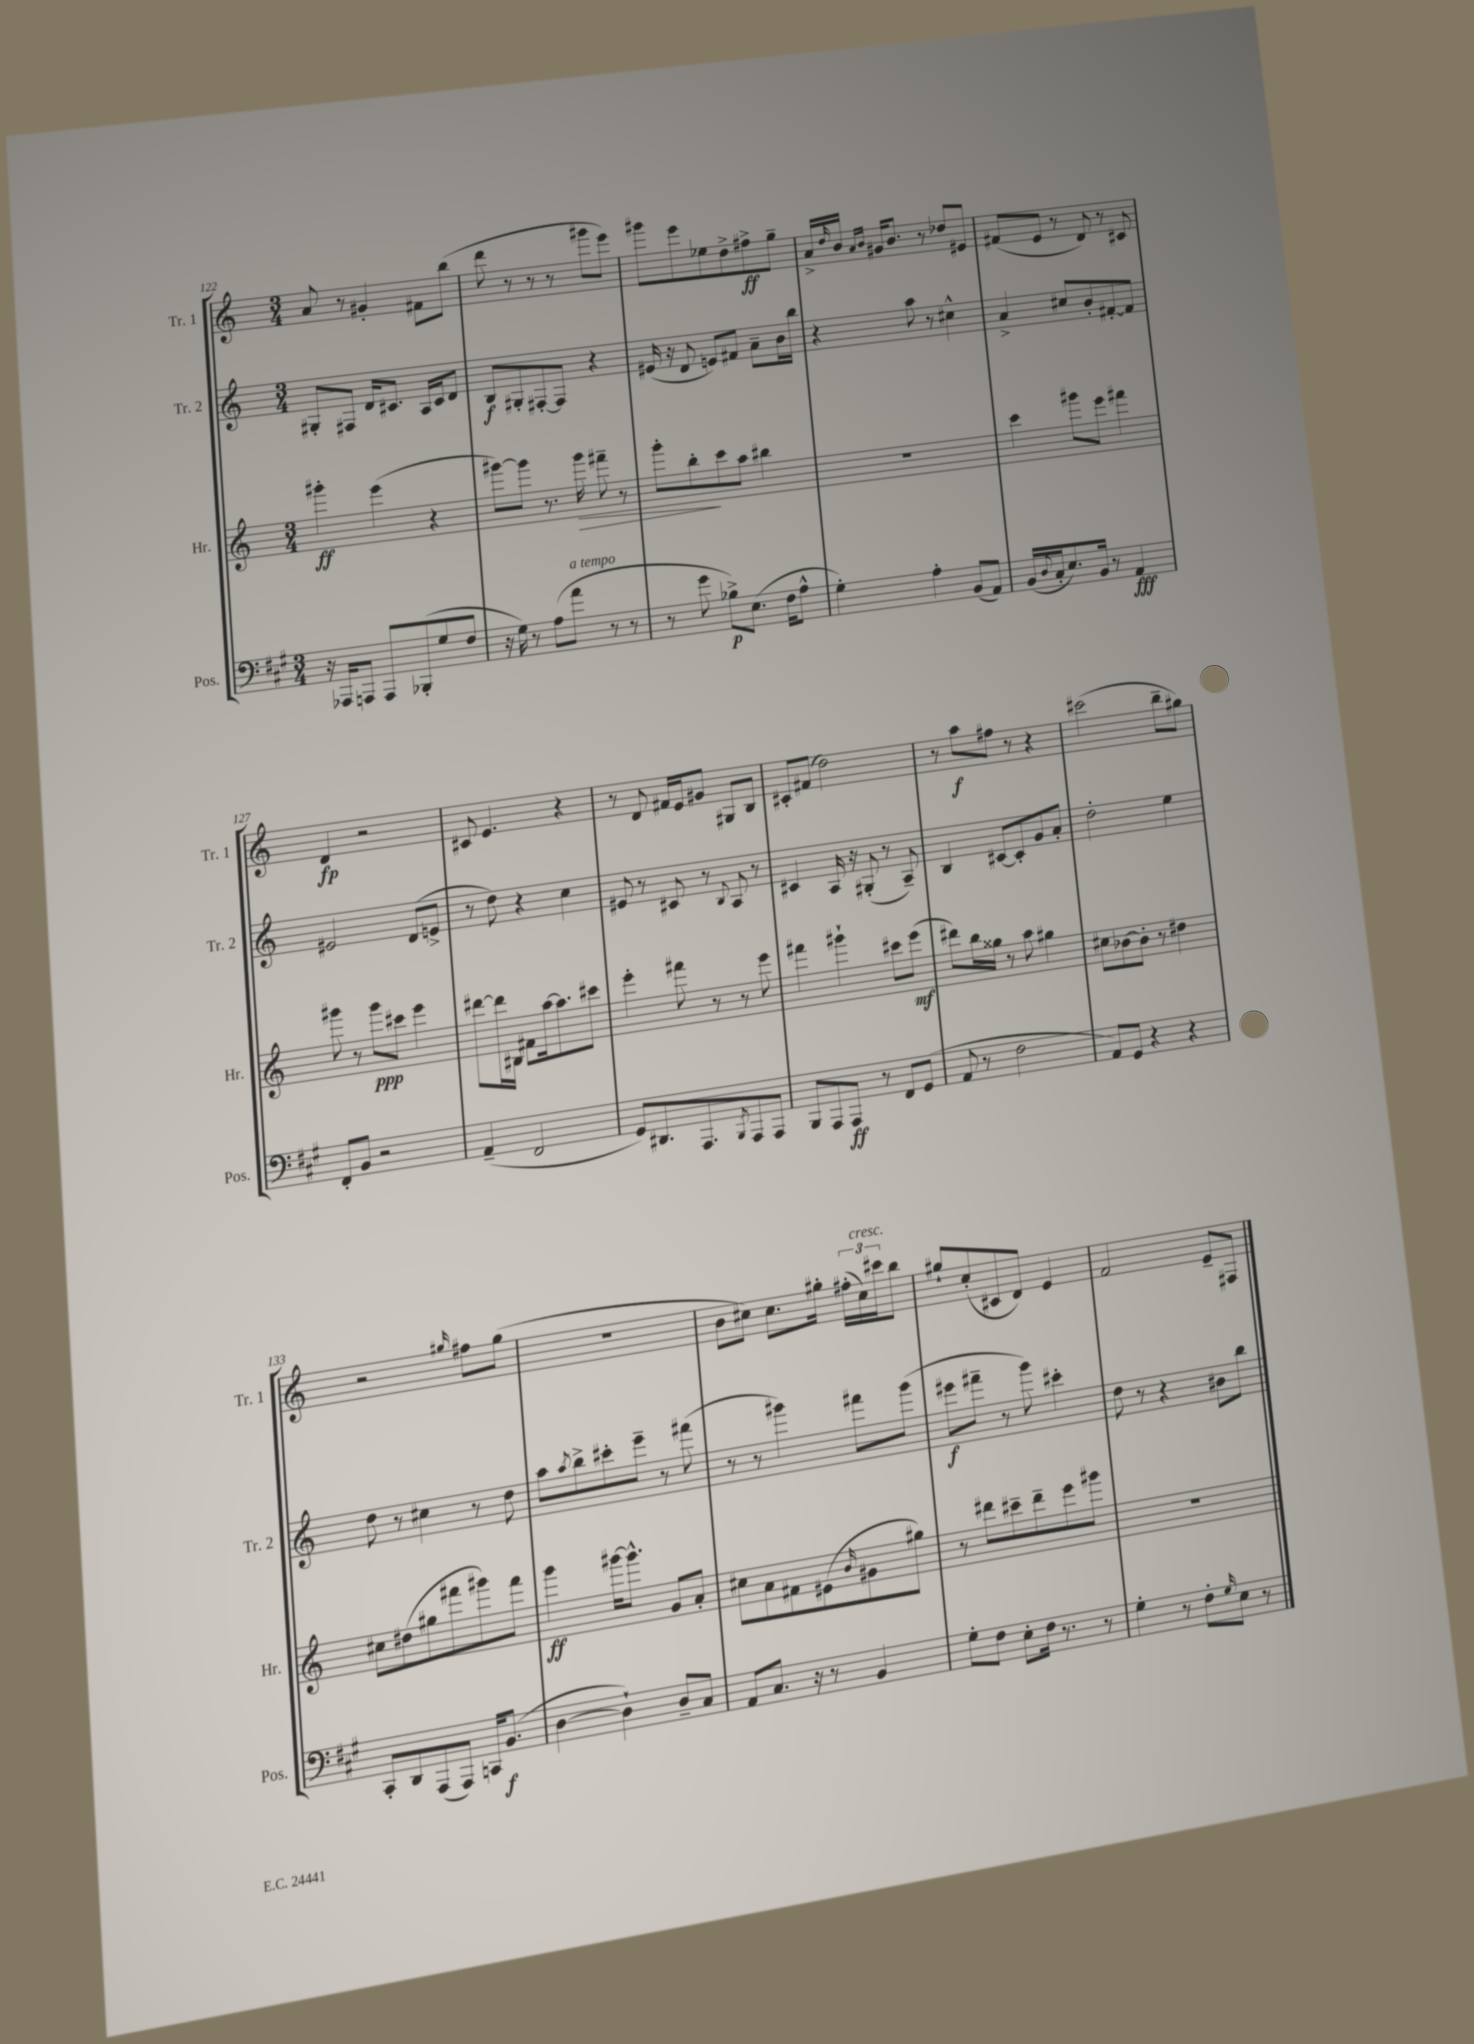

**kern	**dynam	**kern	**dynam	**kern	**dynam	**kern	**dynam
*part4	*part4	*part3	*part3	*part2	*part2	*part1	*part1
*staff4	*staff4	*staff3	*staff3	*staff2	*staff2	*staff1	*staff1
*I"Pos.	*	*I"Hr.	*	*I"Tr. 2	*	*I"Tr. 1	*
*I'Pos.	*	*I'Hr.	*	*I'Tr. 2	*	*I'Tr. 1	*
*clefF4	*	*clefG2	*	*clefG2	*	*clefG2	*
*k[f#c#g#]	*	*k[]	*	*k[]	*	*k[]	*
*M3/4	*	*M3/4	*	*M3/4	*	*M3/4	*
=122	=122	=122	=122	=122	=122	=122	=122
16r	.	4ggg#X'\	ff	8G#X'/L	.	8a/	.
16AAA-X/KL	.	.	.	.	.	.	.
8AAAn/J	.	.	.	8F#X/J	.	8r	.
8AAA/L	.	(4eee\	.	16d/KL	.	4g#X'/	.
.	.	.	.	8.c#X/J	.	.	.
(8BBB-X'/	.	.	.	.	.	.	.
8G#/	.	4r	.	16A/LL	.	8f#X\L	.
.	.	.	.	16c#/J	.	.	.
8F#/J	.	.	.	8d/J	.	(8bb\J	.
=123	=123	=123	=123	=123	=123	=123	=123
16r	.	[8ggg#X\L)	.	8B/L	f	8ddd\	.
16G#\)	.	.	.	.	.	.	.
8r	.	8ggg#\J]	.	8G#X'/	.	8r	.
(8A\L	.	8.r	.	[8F#X'/	.	8r	.
!LO:TX:a:i:t=a tempo	!	!	!	!	!	!	!
8a\J	.	.	.	8F#/J]	.	8r	.
!	!	!	!LO:HP:b	!	!	!	!
.	.	16ggg#\	>	.	.	.	.
8r	.	8fff#X~\	.	4r	.	8ggg#X\L	.
8r	.	8r	.	.	.	8eee\J)	.
=124	=124	=124	=124	=124	=124	=124	=124
8r	.	8ggg'\L	.	(16e#X/	.	8ggg#X\L	.
.	.	.	.	16r	.	.	.
8g#\	.	8bb'\	.	8d/	.	8eee\	.
8B-X^\L)	p	8ccc\	]	8en/L)	.	8ee-X\	.
(8.E\J	.	8aa\J	.	8f#X/J	.	8dd^\	.
.	.	4bb#X\	.	8a~\L	.	8ff#X^\	ff
16F#\KL	.	.	.	.	.	.	.
8A^^\J	.	.	.	16b\L	.	8gg~\J	.
.	.	.	.	16bb\JJ	.	.	.
=125	=125	=125	=125	=125	=125	=125	=125
4G#'\)	.	2.r	.	4r	.	16a^/LL	.
.	.	.	.	.	.	16qqdd/	.
.	.	.	.	.	.	16b/JJ	.
.	.	.	.	.	.	16qqa/LL	.
.	.	.	.	.	.	16qqb/JJ	.
.	.	.	.	.	.	16g#X/KL	.
.	.	.	.	.	.	8.b/J	.
4A'\	.	.	.	8aa\	.	.	.
.	.	.	.	8r	.	8r	.
(8BB/L	.	.	.	4cc#X^^\	.	8dd-X/L	.
8AA/J)	.	.	.	.	.	8e#X/J	.
=126	=126	=126	=126	=126	=126	=126	=126
(16BB/LL	.	4ccc\	.	4a^/	.	(8f#X/L	.
8qqD/	.	.	.	.	.	.	.
16C#'/J	.	.	.	.	.	.	.
8.E/)	.	.	.	.	.	8e/J	.
.	.	8ggg#X\L	.	8cc#X/L	.	8r	.
16BB/Jk	.	.	.	.	.	.	.
8r	.	8eee\J	.	8b'/	.	8d/)	.
4AA/	fff	4fff#X\	.	[8f#X'/	.	8r	.
.	.	.	.	8f#/J]	.	8c#X/	.
!!LO:LB:g=z
=127	=127	=127	=127	=127	=127	=127	=127
8FF#'/L	.	8ggg#X\	.	2e#X/	.	4d/	fp
8BB/J	.	8r	.	.	.	.	.
2r	.	8ggg#\L	ppp	.	.	2r	.
.	.	8ccc#X\J	.	.	.	.	.
.	.	4eee\	.	(8d/L	.	.	.
.	.	.	.	8en^/J	.	.	.
=128	=128	=128	=128	=128	=128	=128	=128
(4AA~/	.	[8ddd#X\L	.	8r	.	8c#X/	.
.	.	16ddd#\L]	.	8dd\)	.	4.e/	.
.	.	16B#X\JJ	.	.	.	.	.
2FF#/	.	8f#X\L	.	4r	.	.	.
.	.	[16aa\k	.	.	.	.	.
.	.	8.aa\]	.	.	.	.	.
.	.	.	.	4cc\	.	4r	.
.	.	8ccc#X\J	.	.	.	.	.
=129	=129	=129	=129	=129	=129	=129	=129
8GG#/L)	.	4eee'\	.	8e#X/	.	8r	.
8.DD#X/	.	.	.	8r	.	8d/	.
.	.	8fff#X\	.	8c#X/	.	16f#X/LL	.
8.AAA/	.	.	.	.	.	16e/J	.
.	.	8r	.	8r	.	8g#X/J	.
8qBBB/	.	.	.	8qqB/	.	.	.
8AAA/	.	8r	.	8A/	.	8G#X/L	.
8AAA/J	.	8eee\	.	8r	.	8B/J	.
=130	=130	=130	=130	=130	=130	=130	=130
8BBB/L	.	4fff#X\	.	4c#X/	.	8c#X'/L	.
8AAA/	.	.	.	.	.	(8f#X/J	.
8AAA/J	ff	4ggg#X`\	.	16A/	.	2dd\)	.
.	.	.	.	16r	.	.	.
8r	.	.	.	(8G#X'/	.	.	.
8FF#/L	.	8ccc#X\L	.	8r	.	.	.
(8GG#/J	.	(8eee\J	mf	8A~/)	.	.	.
=131	=131	=131	=131	=131	=131	=131	=131
8AA/	.	8ddd#X\L)	.	4B/	.	8r	.
8r	.	16bb\L	.	.	.	8aa\L	f
.	.	16gg##X\JJ	.	.	.	.	.
2F#\	.	8r	.	[8c#X/L	.	8ff#X\J	.
.	.	8aa\	.	8c#'/]	.	8r	.
.	.	4gg#X\	.	8g/	.	4r	.
.	.	.	.	8a'/J	.	.	.
=132	=132	=132	=132	=132	=132	=132	=132
8AA/L)	.	8cc#X\L	.	2dd'\	.	(2ccc#X\	.
8GG#/J	.	[8b-X\	.	.	.	.	.
4r	.	8b-'\J]	.	.	.	.	.
.	.	8r	.	.	.	.	.
4r	.	4dd#X\	.	4ee\	.	8bb~\L	.
.	.	.	.	.	.	8gg#X\J)	.
!!LO:LB:g=z
=133	=133	=133	=133	=133	=133	=133	=133
8CC#'/L	.	8cc#X\L	.	8dd\	.	2r	.
8DD/	.	(8dd#X\	.	8r	.	.	.
(8AAA/	.	8gg#X\	.	4cc#X\	.	.	.
8AAA/J)	.	8fff#X\	.	.	.	.	.
.	.	.	.	.	.	16qqgg#X/	.
16CCn/KL	.	8ggg#X\)	.	8r	.	8ff#X\L	.
(8.BB/J	f	.	.	.	.	.	.
.	.	8fff#\J	.	8dd\	.	(8gg#\J	.
=134	=134	=134	=134	=134	=134	=134	=134
[4D\	.	4ggg\	ff	8aa\L	.	2.r	.
.	.	.	.	8qaa/	.	.	.
.	.	.	.	8bb^\	.	.	.
4D`\])	.	[16ggg#X\KL	.	8ccc#X'\	.	.	.
.	.	8.ggg#^^\J]	.	.	.	.	.
.	.	.	.	8eee~\J	.	.	.
8D~/L	.	8g/L	.	8r	.	.	.
8C#/J	.	8a'/J	.	(8fff#X\	.	.	.
=135	=135	=135	=135	=135	=135	=135	=135
8AA/L	.	8cc#X\L	.	8r	.	8b\L	.
8.C#/J	.	8a\	.	8r	.	8cc#X\J)	.
.	.	8f#X\	.	4ggg#X\)	.	8.cc#\L	.
16r	.	.	.	.	.	.	.
8r	.	(8e#X\	.	.	.	.	.
.	.	.	.	.	.	16gg#X'\Jk	.
.	.	16qqb/	.	.	.	.	.
4BB/	.	8g#X\	.	8fff#X\L	.	(24ff#X'\LL	.
!	!	!	!	!	!	!LO:TX:a:i:t=cresc.	!
.	.	.	.	.	.	24cc#\)	.
.	.	.	.	.	.	24ccc#X\J	.
.	.	8gg#X\J)	.	(8ggg#\J	.	8bb\J	.
=136	=136	=136	=136	=136	=136	=136	=136
8G#'\L	.	8r	.	8eee#X\L	f	8gg#X`/L	.
8F#\J	.	8ddd#X\L	.	8fff#X~\J	.	(8cc'/	.
8E'\L	.	8ccc#X~\	.	8r	.	8c#X/	.
16F#\Jk	.	8ddd#~\	.	8ggg\)	.	8d/J)	.
8.r	.	.	.	.	.	.	.
.	.	8eee\	.	4ccc#X'\	.	4e/	.
8r	.	8ggg#X\J	.	.	.	.	.
=137	=137	=137	=137	=137	=137	=137	=137
4G#'\	.	2.r	.	8dd\	.	2f/	.
.	.	.	.	8r	.	.	.
8r	.	.	.	4r	.	.	.
8F#'\L	.	.	.	.	.	.	.
16qqG#/	.	.	.	.	.	.	.
8E\J	.	.	.	8b#X\L	.	8e~/L	.
8r	.	.	.	8bb\J	.	8F#X/J	.
==	==	==	==	==	==	==	==
*-	*-	*-	*-	*-	*-	*-	*-
